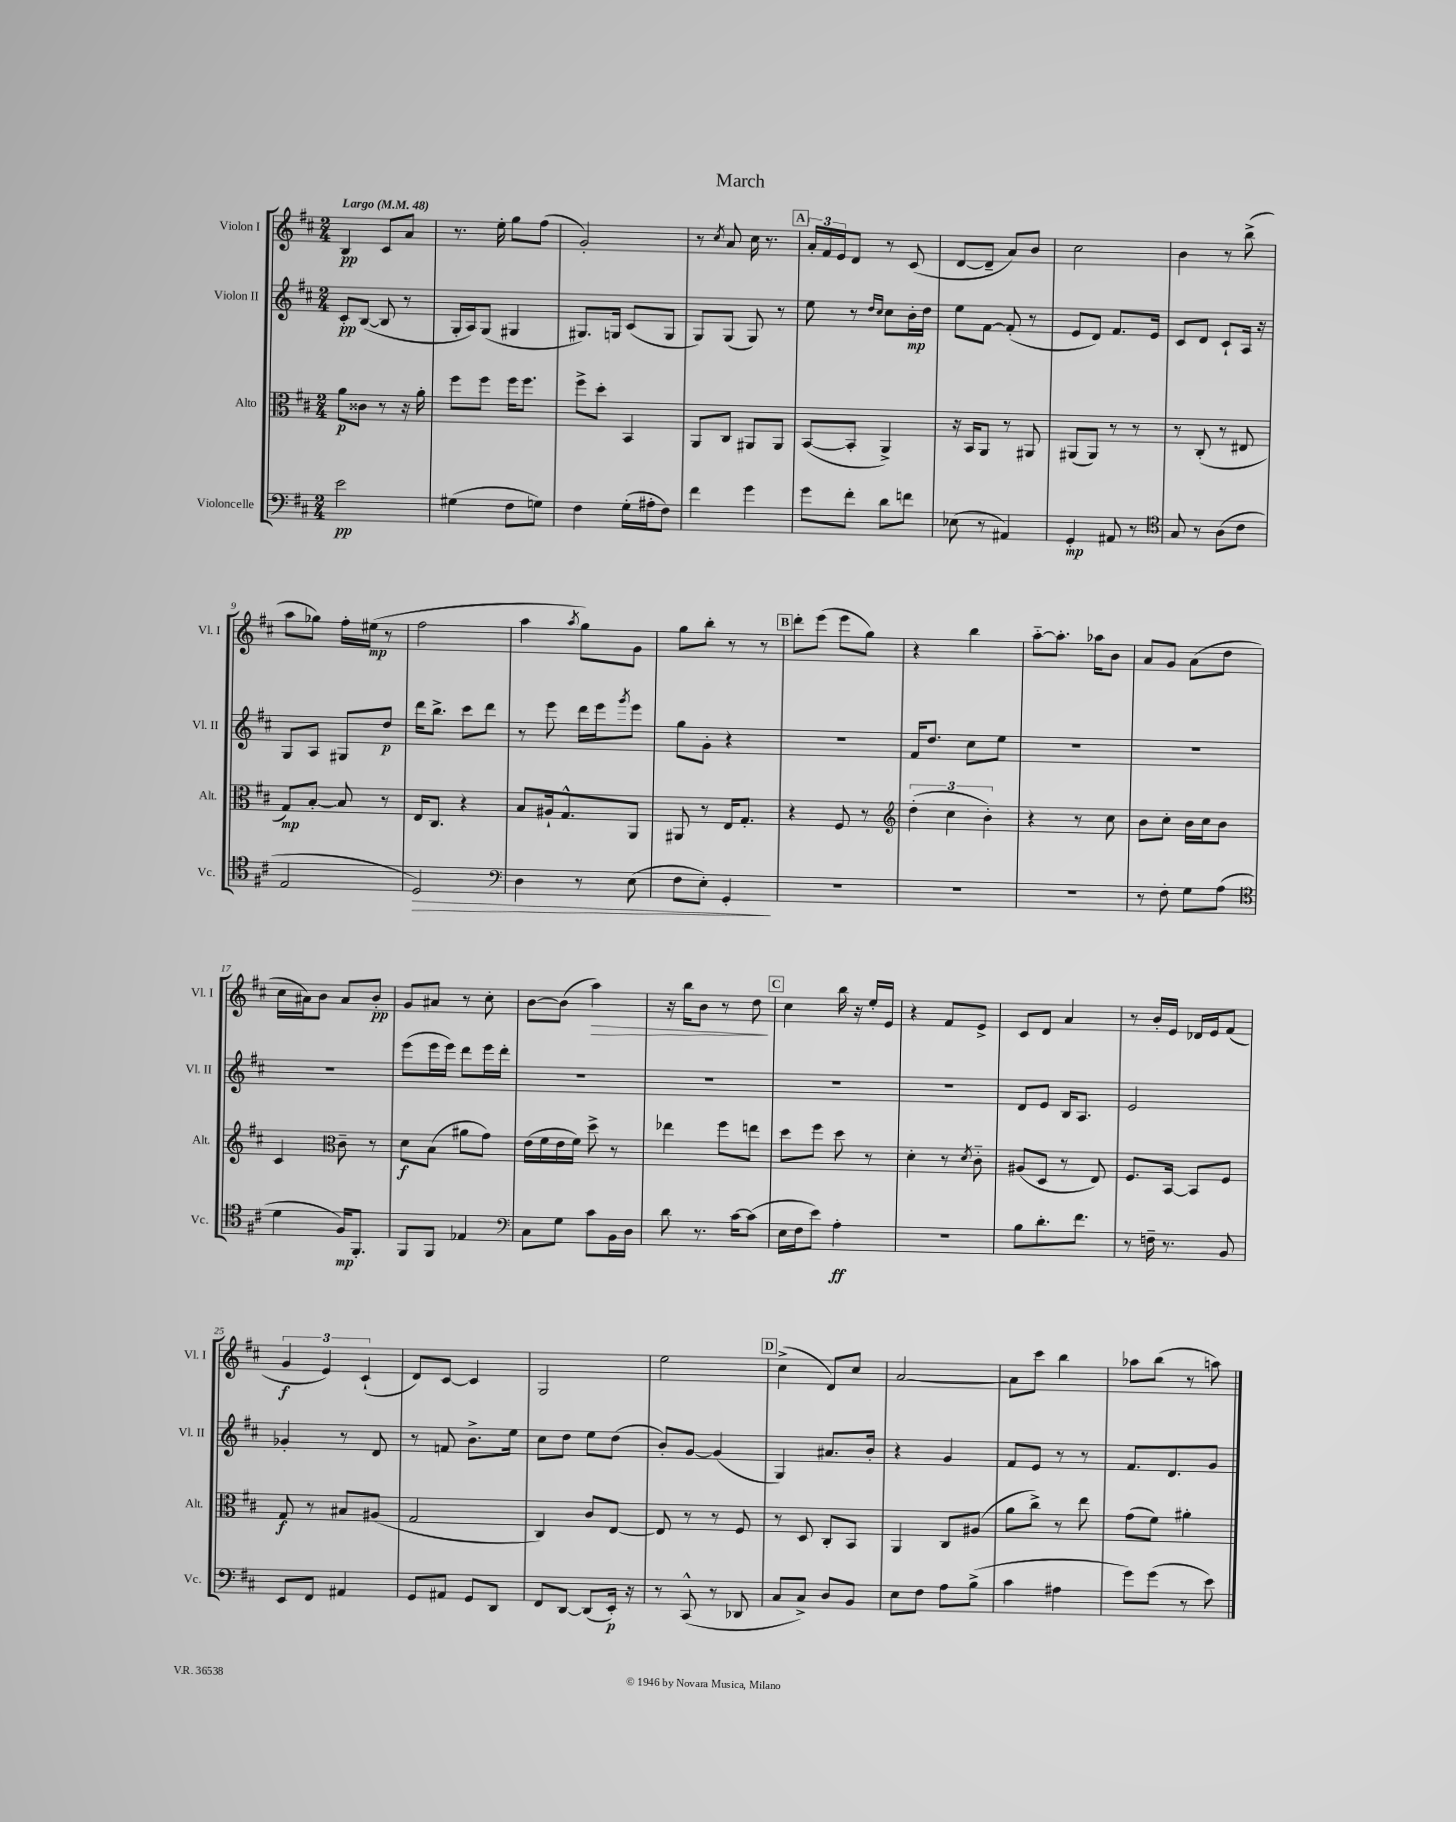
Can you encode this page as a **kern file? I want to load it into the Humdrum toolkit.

**kern	**kern	**kern	**kern
*staff4	*staff3	*staff2	*staff1
*clefF4	*clefC3	*clefG2	*clefG2
*k[f#c#]	*k[f#c#]	*k[f#c#]	*k[f#c#]
*M2/4	*M2/4	*M2/4	*M2/4
*MM48	*MM48	*MM48	*MM48
2e	8a	8c#'	4B
.	8c##	([8B	.
.	8r	8B]	8c#
.	16r	8r	8a
.	16a'	.	.
=	=	=	=
(4G#	8ff#	16G'	8.r
.	.	16A)	.
.	8ff#	(8G	.
.	.	.	16ee'
8F#	16ff#	4G#	8gg
.	8.ff#	.	.
8G)	.	.	(8ff#
=	=	=	=
4F#	8ff#^	8.G#)	2g')
.	8dd'	.	.
.	.	16G	.
(16G'	4BB	(8c#	.
16A#'	.	.	.
8F#)	.	8G	.
=	=	=	=
4f#	8AA	8G)	8r
.	.	.	8qcc#
.	8C#	(8G	8a
4g	8AA#	8G)	16cc#
.	.	.	8.r
.	8AA#	8r	.
=	=	=	=
8g	([8BB	8ee	24a'
.	.	.	24f#
.	.	.	24e
8f#'	8BB']	8r	8d
.	.	16qqdd	.
.	.	16qqcc#	.
8d	4AA^)	8cc#	8r
8f	.	16b'	(8c#
.	.	16dd	.
=	=	=	=
(8E-	16r	8ee	[8d
.	16BB	.	.
8r	8AA	[8f#	8d~]
4AA#)	8r	(8f#']	8a)
.	8AA#	8r	8b
=	=	=	=
4GG'	(8AA#	8e	2cc#
.	8AA#)	8d)	.
8AA#	8r	8.f#	.
8r	8r	.	.
.	.	16e	.
=	=	=	=
*clefC4	*	*	*
8G	8r	8c#	4b
8r	(8C#'	8d	.
(8A	8r	8c#`	8r
8c#	8E#	16A	(8bb^
.	.	16r	.
=	=	=	=
2E	8G)	8G	8aa
.	[8B'	8A	8gg-)
.	8B]	8G#	16ff#'
.	.	.	(16ee#
.	8r	8dd	8r
=	=	=	=
2D)	16E	16ddd	2ff#
.	8.C#	8.bb^	.
.	4r	8ccc#	.
.	.	8ddd	.
=	=	=	=
*clefF4	*	*	*
4D	8B	8r	4aa
.	16A#`	8eee	.
.	8.G^^	.	.
.	.	.	8qaa
8r	.	16ddd	8gg)
.	.	16eee	.
.	.	8qggg	.
(8E	8AA	8eee	8g
=	=	=	=
8F#	8AA#	8gg	8gg
8E')	8r	8g'	8bb'
4GG'	16E	4r	8r
.	8.G'	.	.
.	.	.	8r
=	=	=	=
2r	4r	2r	8ddd'
.	.	.	(8eee
.	8F#	.	8eee
.	8r	.	8gg)
=	=	=	=
*	*clefG2	*	*
2r	(6dd'	16f#	4r
.	.	8.dd	.
.	6cc#	.	.
.	.	8cc#	4bb
.	6b')	.	.
.	.	8ee	.
=	=	=	=
2r	4r	2r	[8aa'~
.	.	.	8.aa']
.	8r	.	.
.	.	.	16aa-
.	8cc#	.	8b
=	=	=	=
8r	8b	2r	8a
8F#'	8cc#'	.	8g
8G	16b	.	(8a
.	16cc#	.	.
(8A	8b	.	8dd
=	=	=	=
*clefC4	*	*	*
4d	4c#	2r	16cc#
.	.	.	16a#)
.	.	.	8b
*	*clefC3	*	*
16F#)	8c#~	.	8a#
8.FF#'	.	.	.
.	8r	.	8b'
=	=	=	=
8FF#	8d	(8eee	8g
8FF#	(8B	16eee	8a#
.	.	16eee)	.
4E-	8a#	8ddd	8r
.	8g)	16eee	8cc#'
.	.	16ddd'	.
=	=	=	=
*clefF4	*	*	*
8C#	(16e	2r	[8b
.	16f#	.	.
8G	16e	.	(8b]
.	16f#)	.	.
8c#	8dd^	.	4aa)
16BB	8r	.	.
16D	.	.	.
=	=	=	=
8d	4ee-	2r	16r
.	.	.	16bb
8.r	.	.	8b
.	8ff#	.	8r
[16c#	.	.	.
(8c#]	8ee	.	8dd
=	=	=	=
16E	8dd	2r	4cc#
16F#	.	.	.
8e)	8ff#	.	.
4A'	8dd	.	16bb
.	.	.	16r
.	8r	.	16ee'
.	.	.	16e
=	=	=	=
2r	4d'	2r	4r
.	8r	.	8f#
.	8qd	.	.
.	8c#'~	.	8e^
=	=	=	=
8B	(8A#	8d	8c#
8.d'	8D	8e	8d
.	8r	16B	4a
8.f#	.	8.A	.
.	8E)	.	.
=	=	=	=
8r	8.F#	2e	8r
16F~	.	.	16b'
8.r	[16BB	.	16e
.	8BB]	.	16d-
.	.	.	16e
8BB	8F#	.	(8f#
=	=	=	=
8EE	8G	4g-'	6g
8FF#	8r	.	.
.	.	.	6e)
4AA#	8B#	8r	.
.	.	.	(6c#`
.	(8A#	8d	.
=	=	=	=
8GG	2G	8r	8d)
8AA#	.	8f	[8c#
8GG	.	8.b^	4c#]
8DD	.	.	.
.	.	16ee	.
=	=	=	=
8FF#	4C#)	8cc#	2G
[8DD	.	8dd	.
(8DD]	8c#	8ee	.
16EE')	[8E	(8dd	.
16r	.	.	.
=	=	=	=
8r	8E]	8b')	2ee
(8CC#^^	8r	[8g	.
8r	8r	(4g]	.
8DD-	8F#	.	.
=	=	=	=
8C#	8r	4G)	(4cc#^
8C#^)	8D	.	.
8D	8C#'	8.a#	8d)
8BB	8BB	.	8cc#
.	.	16b'	.
=	=	=	=
8E	4AA	4r	[2a
8F#	.	.	.
8A	8C#	4g	.
(8B^	(8A#	.	.
=	=	=	=
4c#	8a	8f#	8a]
.	8cc#^)	8e	8ccc#
4A#	8r	8r	4bb
.	8ee	8r	.
=	=	=	=
8g)	(8g	8.f#	8aa-
(8g	8f#)	.	(8bb
.	.	8.d	.
8r	4a#'	.	8r
8e)	.	8g	8aa)
==	==	==	==
*-	*-	*-	*-
